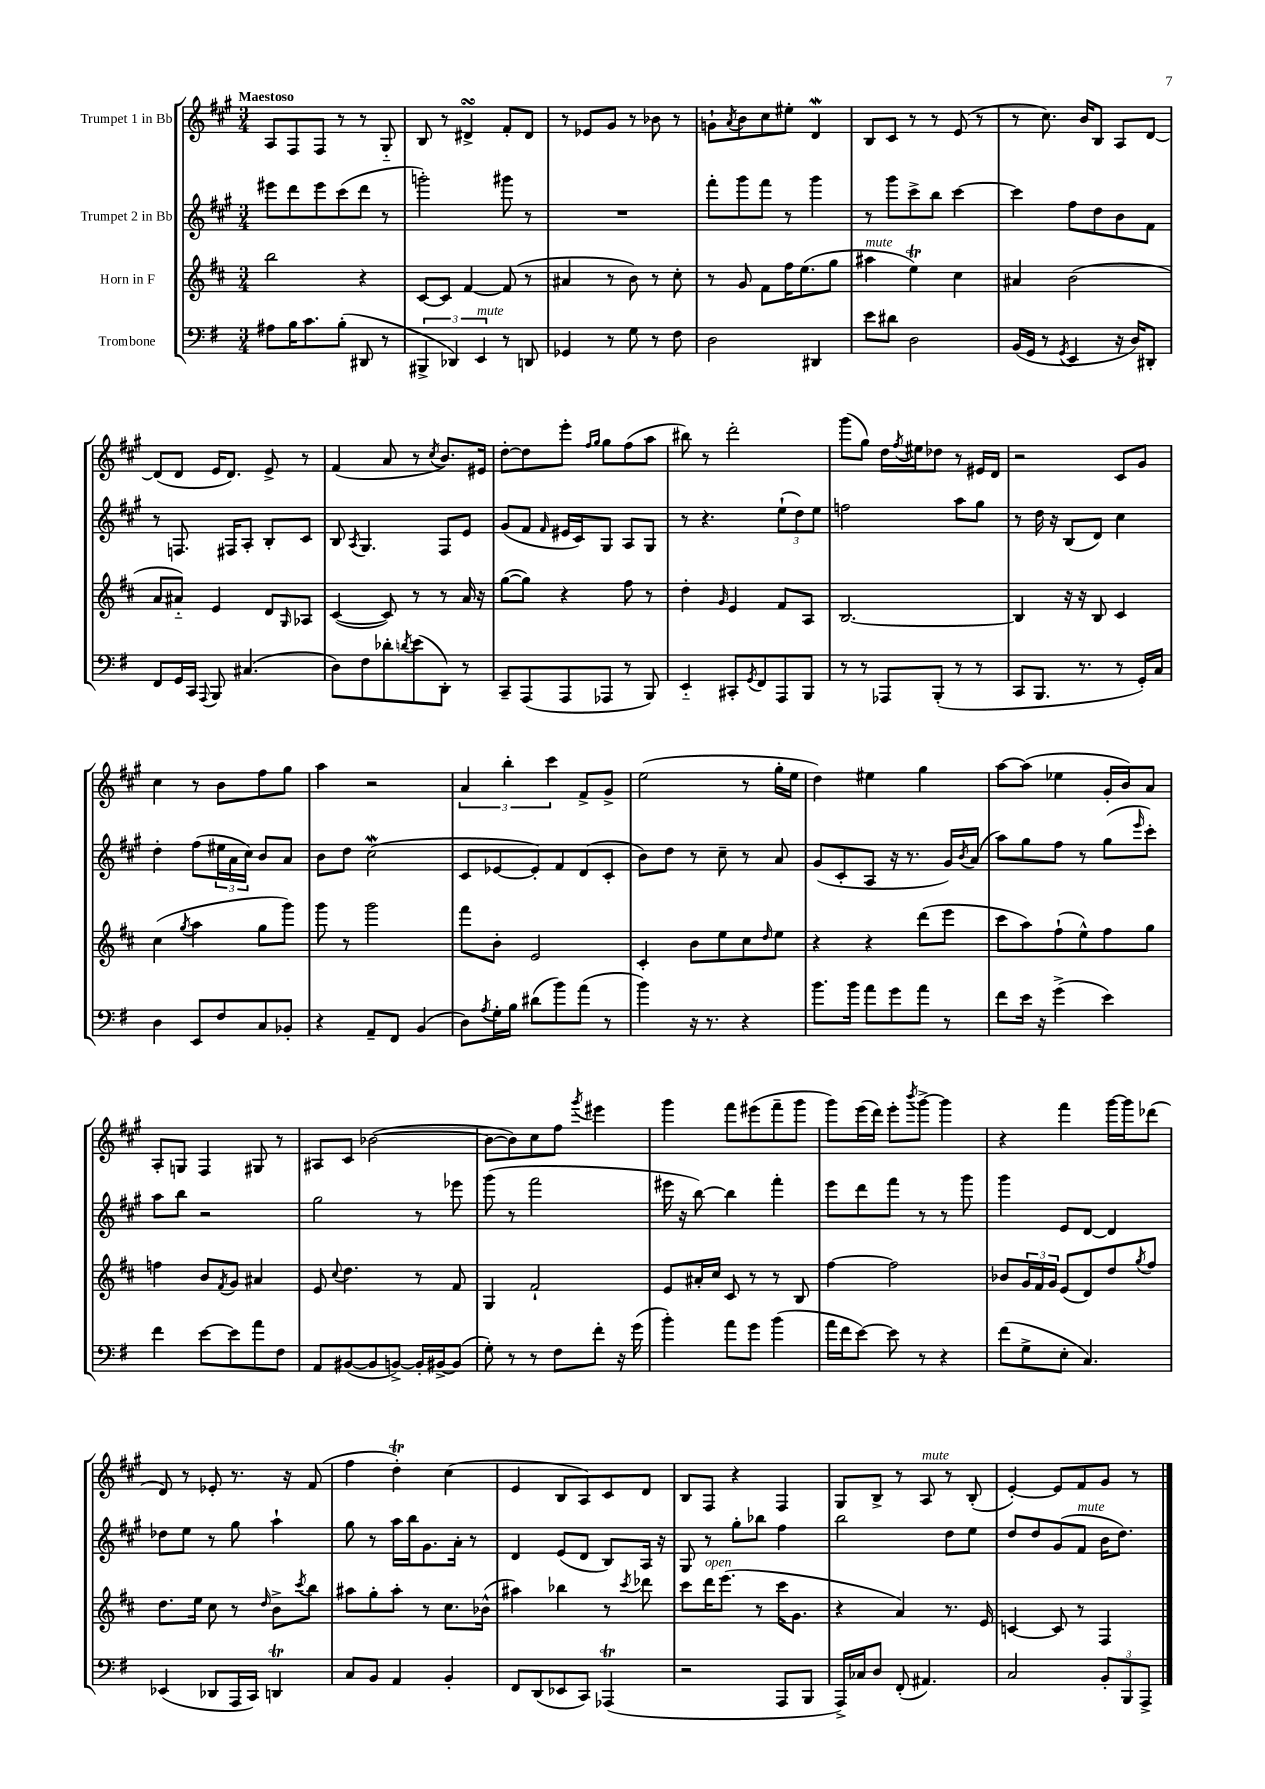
<<
\new StaffGroup <<
\new Staff = "s0" \with { instrumentName = "Trumpet 1 in Bb" } {
    \clef treble \key a \major \numericTimeSignature \time 3/4 \tempo "Maestoso"
    a8 fis8 fis8 r8 r8 gis8-_ |
    b8 r8 dis'4->\turn fis'8-. dis'8 |
    r8 ees'8 gis'8 r8 bes'8 r8 |
    g'8-! \acciaccatura { a'8 } b'8 cis''8 eis''8-. d'4\mordent |
    b8 cis'8 r8 r8 e'8( r8 |
    r8 cis''8.) b'16 b8 a8 d'8~ |
    d'8( d'8 e'16 d'8.) e'8-> r8 |
    fis'4( a'8 r8 \acciaccatura { cis''8 } b'8.) eis'16 |
    d''8~-. d''8 e'''8-. \grace { fis''16 gis''16 } gis''8 fis''8( a''8 |
    bis''8) r8 d'''2-. |
    gis'''8( gis''8) d''16 \acciaccatura { fis''8 } eis''16 des''8 r8 eis'16 d'16 |
    r2 cis'8 gis'8 |
    cis''4 r8 b'8 fis''8 gis''8 |
    a''4 r2 |
    \tuplet 3/2 { a'4 b''4-. cis'''4 } fis'8-> gis'8-> |
    e''2( r8 gis''16-. e''16 |
    d''4) eis''4 gis''4 |
    a''8~ a''8( ees''4 gis'16-. b'16) a'8 |
    a8-. g8 fis4 gis8 r8 |
    ais8 cis'8 bes'2~( |
    bes'8~ bes'8) cis''8 fis''8 \acciaccatura { gis'''8 } eis'''4 |
    gis'''4 fis'''8 eis'''8( fis'''8-- gis'''8 |
    gis'''8) e'''16( d'''16) e'''8-. \acciaccatura { b'''8 } gis'''8~-> gis'''4 |
    r4 fis'''4 gis'''16~ gis'''16 des'''8( |
    d'8) r8 ees'8-. r8. r16 fis'8( |
    fis''4 d''4-.\trill) cis''4( |
    e'4 b8 a8) cis'8 d'8 |
    b8 fis8 r4 fis4 |
    gis8 b8-> r8 a8^\markup { \italic "mute" } r8 b8-.( |
    e'4~-.) e'8 fis'8 gis'8 r8 \bar "|." |
}
\new Staff = "s1" \with { instrumentName = "Trumpet 2 in Bb" } {
    \clef treble \key a \major \numericTimeSignature \time 3/4
    eis'''8 d'''8 eis'''8 cis'''8( d'''8 r8 |
    g'''2-.) gis'''8 r8 |
    R2. |
    fis'''8-. gis'''8 fis'''8 r8 gis'''4 |
    r8 gis'''8 cis'''8-> b''8 cis'''4~ |
    cis'''4 fis''8 d''8 b'8 fis'8 |
    r8 f8. fis16 a8-. b8-. cis'8 |
    b8 \acciaccatura { a8 } gis4. fis8 e'8 |
    gis'8( fis'8 \grace { fis'16 } eis'16 cis'16) gis8 a8 gis8 |
    r8 r4. \tuplet 3/2 { e''8-!( d''8) e''8 } |
    f''2 a''8 gis''8 |
    r8 d''16 r16 b8( d'8) cis''4 |
    d''4-. fis''8( \tuplet 3/2 { eis''16 a'16 cis''16) } b'8 a'8 |
    b'8 d''8 cis''2\mordent( |
    cis'8 ees'8~ ees'8-.) fis'8 d'8( cis'8-. |
    b'8) d''8 r8 cis''8-- r8 a'8 |
    gis'8( cis'8-. a8 r16 r8. gis'16) \acciaccatura { b'8 } a'16( |
    a''8) gis''8 fis''8 r8 gis''8( \grace { e'''16 } cis'''8-.) |
    a''8 b''8 r2 |
    gis''2 r8 ees'''8 |
    gis'''8( r8 fis'''2 |
    eis'''16 r16 b''8~) b''4 fis'''4-. |
    e'''8 d'''8 fis'''8 r8 r8 gis'''8 |
    gis'''4 e'8 d'8~ d'4 |
    des''8 e''8 r8 gis''8 a''4-! |
    gis''8 r8 a''16 b''16 gis'8. a'16-. r8 |
    d'4 e'8( d'8 b8) a16 r16 |
    gis8 r8 gis''8-. bes''8 fis''4 |
    b''2 d''8 e''8 |
    d''8 d''8 gis'8( fis'8^\markup { \italic "mute" } b'16 d''8.) \bar "|." |
}
\new Staff = "s2" \with { instrumentName = "Horn in F" } {
    \clef treble \key d \major \numericTimeSignature \time 3/4
    b''2 r4 |
    cis'8~ cis'8 fis'4~ fis'8( r8 |
    ais'4 r8 b'8) r8 cis''8-. |
    r8 g'8 fis'8 fis''16 e''8.( g''8 |
    ais''4^\markup { \italic "mute" } e''4\trill) cis''4 |
    ais'4 b'2( |
    a'8 ais'8-_) e'4 d'8 \grace { g16 } aes8 |
    cis'4~( cis'8) r8 r8 a'16 r16 |
    g''8~( g''8) r4 fis''8 r8 |
    d''4-. \grace { g'16 } e'4 fis'8 a8 |
    b2.~ |
    b4 r16 r16 b8 cis'4 |
    cis''4( \acciaccatura { g''8 } a''4 g''8 g'''8) |
    g'''8 r8 g'''2 |
    fis'''8 b'8-. e'2 |
    cis'4-. b'8 e''8 cis''8 \grace { d''16 } e''8 |
    r4 r4 d'''8( e'''8 |
    cis'''8 a''8) fis''8-!( e''8-^) fis''8 g''8 |
    f''4 b'8 \acciaccatura { fis'8 } g'8 ais'4 |
    e'8 \appoggiatura { cis''8 } d''4. r8 fis'8 |
    g4 fis'2-! |
    e'8 ais'16-. cis''16 cis'8 r8 r8 b8 |
    fis''4~ fis''2 |
    bes'8 \tuplet 3/2 { g'16 fis'16 g'16 } e'8( d'8) d''8 \acciaccatura { g''8 } fis''8 |
    d''8. e''16 cis''8 r8 \grace { d''16 } b'8-> \acciaccatura { cis'''8 } b''8 |
    ais''8 g''8-. ais''8-. r8 cis''8. bes'16-^( |
    ais''4) bes''4 r8 \acciaccatura { cis'''8 } des'''8 |
    cis'''8 d'''16^\markup { \italic "open" } e'''8.( r8 cis'''16 g'8. |
    r4 a'4) r8. e'16 |
    c'4~ c'8 r8 fis4 \bar "|." |
}
\new Staff = "s3" \with { instrumentName = "Trombone" } {
    \clef bass \key g \major \numericTimeSignature \time 3/4
    ais8 b16 c'8. b8-.( dis,8 r8 |
    \tuplet 3/2 { bis,,4-> des,4) e,4^\markup { \italic "mute" } } r8 d,8 |
    ges,4 r8 g8 r8 fis8 |
    d2 dis,4 |
    e'8 dis'8 d2 |
    b,16( g,16 r8 \acciaccatura { g,8 } e,4 r16 d16) dis,8-. |
    fis,8 g,16 c,16 \appoggiatura { a,,8 } b,,8 cis4.( |
    d8) fis8 des'8-. \acciaccatura { d'8 } e'8( d,8-.) r8 |
    c,8-- a,,8( a,,8 aes,,8 r8 b,,8) |
    e,4-_ cis,8-. \acciaccatura { g,8 } fis,8 a,,8 b,,8 |
    r8 r8 aes,,8 b,,8-.( r8 r8 |
    c,8 b,,8. r8. r8 g,16-.) c16 |
    d4 e,8 fis8 c8 bes,8-. |
    r4 a,8-- fis,8 b,4( |
    d8) \acciaccatura { a8 } g16-. b16 dis'8( b'8) a'8( r8 |
    b'4) r16 r8. r4 |
    b'8. b'16 a'8 g'8 a'8 r8 |
    fis'8 e'16 r16 g'4->( e'4) |
    fis'4 e'8~ e'8 a'8 fis8 |
    a,8 bis,8~( bis,8 b,8~->) b,16-. bis,16~-> bis,8( |
    g8-.) r8 r8 fis8 fis'8-. r16 g'16( |
    b'4-.) a'8 g'8 b'4( |
    a'16 fis'16 e'8~) e'8 r8 r4 |
    fis'8( g8-> e8-. c4.) |
    ees,4( des,8 a,,16 c,16) d,4\trill |
    c8 b,8 a,4 b,4-. |
    fis,8 d,8( ees,8 c,8) aes,,4\trill( |
    r2 a,,8 b,,8 |
    a,,16->) ces16 d8 fis,8-.( ais,4.) |
    c2 \tuplet 3/2 { b,8-. b,,8 a,,8-> } \bar "|." |
}
>>
>>
\layout { \context { \Score \remove "Bar_number_engraver" } }
